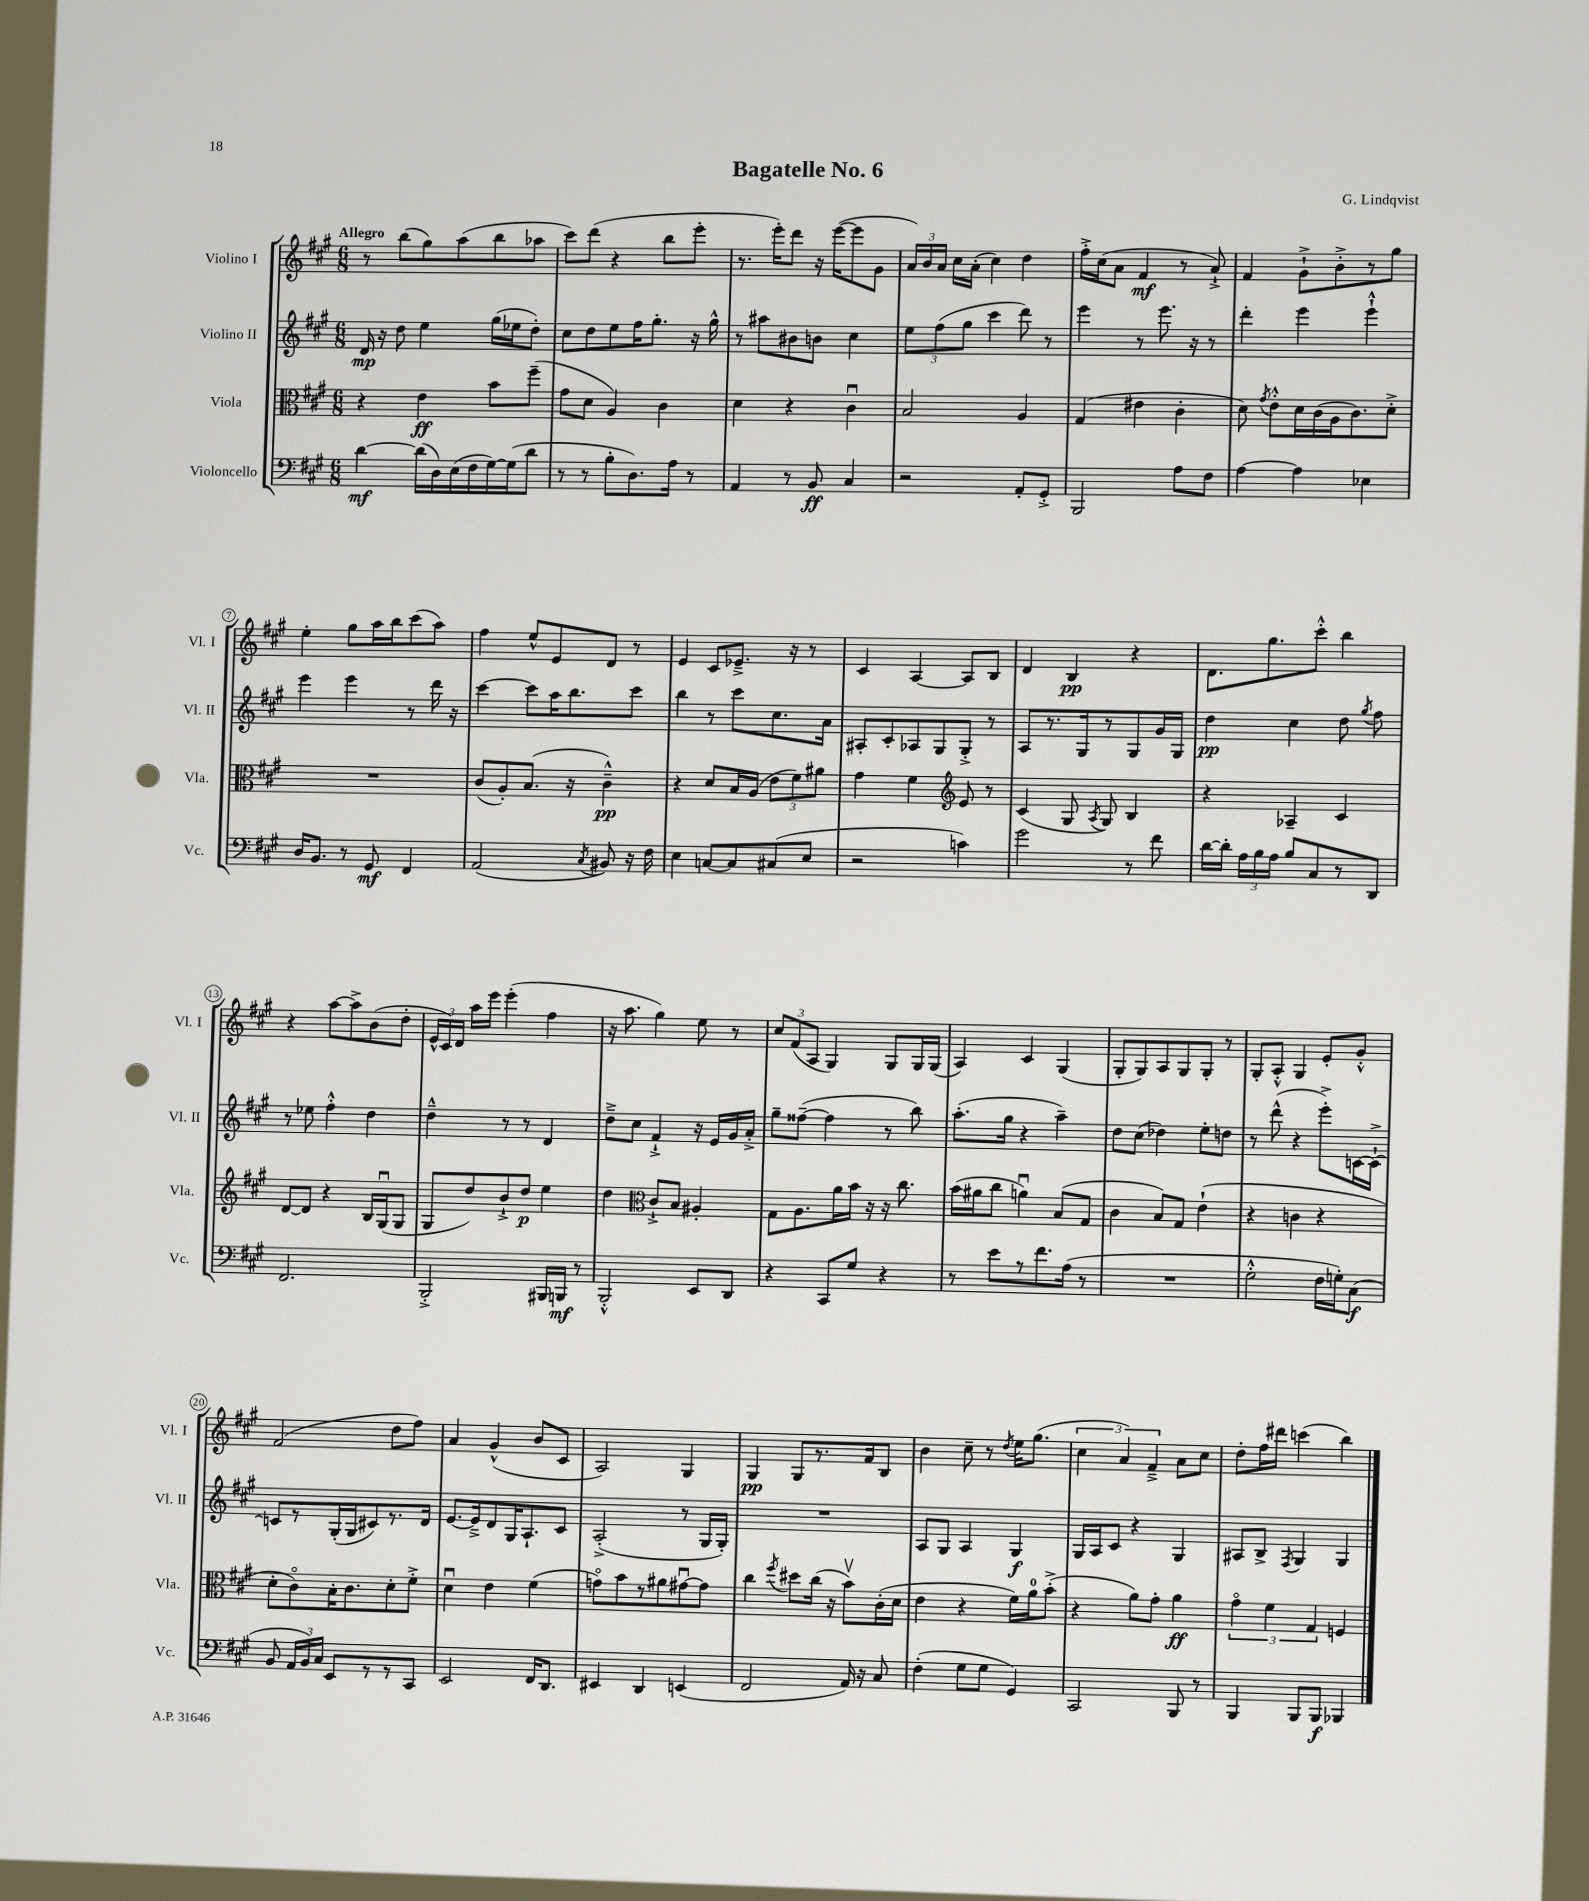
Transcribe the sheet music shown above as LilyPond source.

\header { title = "Bagatelle No. 6" composer = "G. Lindqvist" }
<<
\new StaffGroup <<
\new Staff = "s0" \with { instrumentName = "Violino I" shortInstrumentName = "Vl. I" } {
    \clef treble \key a \major \numericTimeSignature \time 6/8 \tempo "Allegro"
    \autoBeamOff r8 b''8[( gis''8) a''8( b''8 aes''8] |
    cis'''8[) d'''8]( r4 b''8[ e'''8]-. |
    r8. e'''16[-.) d'''8] r16 e'''16[~( e'''8 gis'8] |
    \tuplet 3/2 { a'16[) b'16 a'16] } cis''16[ a'16]-.( cis''4) d''4 |
    fis''16[-.-> cis''16( a'8] fis'4\mf r8 a'8-!->) |
    fis'4 gis'8[-!-> b'8-.-> r8 gis''8] |
    e''4-. gis''8[ a''16 b''16 cis'''8( a''8]) |
    fis''4 e''8[-^ e'8 d'8] r8 |
    e'4 cis'8[ ees'8.]---> r16 r8 |
    cis'4 a4~ a8[ b8] |
    d'4 b4\pp r4 |
    d'8.[ gis''8. cis'''8]-.-^ b''4 |
    r4 a''8[~ a''8-> b'8( d''8]-. |
    \tuplet 3/2 { e'16[-^ cis'16) d'16] } a''16[ e'''16] e'''4-.( fis''4 |
    r16 a''8. gis''4) e''8 r8 |
    \tuplet 3/2 { cis''8[ fis'8( a8] } gis4) gis8[ gis16 gis16]( |
    a4) cis'4 gis4( |
    gis8[-. gis8) a8 gis8 gis8]-. r8 |
    gis8[-. a8]-.-^ gis4 e'8[-. gis'8]-.-^ |
    fis'2( d''8[ fis''8]) |
    a'4 gis'4-^( b'8[ cis'8] |
    a2) gis4 |
    gis4\pp gis8[ r8. fis'16 b8] |
    b'4 cis''8-- r8 \acciaccatura { d''8 } e''16[ gis''8.]( |
    \tuplet 3/2 { cis''4 a'4) fis'4---> } a'8[ cis''8] |
    d''8[-. fis''16 dis'''16] c'''4( b''4) \bar "|." |
}
\new Staff = "s1" \with { instrumentName = "Violino II" shortInstrumentName = "Vl. II" } {
    \clef treble \key a \major \numericTimeSignature \time 6/8
    \autoBeamOff d'16\mp r16 d''8 e''4 gis''16[( ees''16 d''8]-.) |
    cis''8[ d''8 e''8 fis''16 gis''8.]-. r16 gis''16-^ |
    r8 ais''8[ bis'8 b'8] cis''4 |
    \tuplet 3/2 { e''8[ fis''8( gis''8] } cis'''4 d'''8) r8 |
    e'''4 r8 e'''8. r16 r8 |
    d'''4-. e'''4 e'''4-!-^ |
    e'''4 e'''4 r8 d'''16 r16 |
    cis'''4~ cis'''8[ a''16 b''8. cis'''8] |
    b''4 r8 cis'''8[ cis''8. a'16] |
    ais8[-. cis'8-. aes8 gis8 gis8]-.-> r8 |
    a8[ r8. gis16 r8 gis8 gis'16 gis16] |
    d''4\pp cis''4 d''8 \acciaccatura { gis''8 } fis''8 |
    r8 ees''8 fis''4-.-^ d''4 |
    d''4---^ r8 r8 d'4 |
    d''8[---> cis''8] fis'4-!-> r16 e'16[ gis'16 a'16]-.-> |
    gis''8[-- fisis''8]~--( fisis''4 r8 b''8) |
    a''8.[-.( gis''16] r4 a''4--) |
    d''8[ cis''8]( des''4) e''8[-. d''8] |
    r8 d'''8-^( r4 e'''8[-.->) c'16~ c'16]~-!-> |
    c'8[ r8 gis16-.( gis16 cis'8) r8. d'16] |
    e'8.[~ e'16---> d'8 gis16 a8.-! cis'8] |
    a2-.->( r8 gis16[ gis16]-.) |
    R2. |
    a8[ gis8] a4 gis4\f |
    gis16[ a16 cis'8] r4 gis4 |
    ais8[ b8]-> \acciaccatura { fis8 } gis4 gis4 \bar "|." |
}
\new Staff = "s2" \with { instrumentName = "Viola" shortInstrumentName = "Vla." } {
    \clef alto \key a \major \numericTimeSignature \time 6/8
    \autoBeamOff r4 e'4\ff b'8[ fis''8]--( |
    gis'8[ d'8] a4) cis'4 |
    d'4 r4 cis'4\downbow |
    b2 a4 |
    gis4( eis'4 cis'4-. |
    d'8) \acciaccatura { gis'8 } e'8[-.-^ d'16 cis'16( a16 cis'8.) d'8]-.-> |
    R2. |
    cis'8[( a8-.) b8.]( r16 cis'4---^\pp) |
    r4 d'8[ b16 a16]( \tuplet 3/2 { e'8[ fis'8) ais'8] } |
    gis'4 fis'4 \clef treble e'8 r8 |
    cis'4( gis8 \acciaccatura { a8 } gis8) b4 |
    r4 aes4-- cis'4 |
    d'8[~ d'8] r4 b16[ gis16\downbow( gis8] |
    gis8[ d''8) b'8-!-> d''8]\p e''4 |
    d''4 \clef alto cis'8[-!-> b8] ais4-. |
    gis8[ a8. a'16 b'16] r16 r16 cis''8. |
    b'16[( ais'16 cis''8] a'4\downbow) b8[( gis8] |
    cis'4 b8[) gis8] e'4-!( |
    r4 c'4 r4 |
    d'8[-. cis'8\flageolet) b16-. cis'8. d'8-. fis'8]-.-> |
    d'4\downbow e'4 fis'4( |
    g'8[\flageolet) b'8 r8 ais'8 gis'8~\downbow gis'8] |
    cis''4 \acciaccatura { fis''8 } dis''8[ cis''16]( r16 b'8[\upbow) cis'16-.( d'16] |
    e'4 r4 fis'16[) a'16-0 b'8]-.->( |
    r4 a'8[) gis'8]-. a'4\ff |
    \tuplet 3/2 { gis'4\flageolet fis'4 gis4 } f4 \bar "|." |
}
\new Staff = "s3" \with { instrumentName = "Violoncello" shortInstrumentName = "Vc." } {
    \clef bass \key a \major \numericTimeSignature \time 6/8
    \autoBeamOff d'4~\mf d'16[( d16) e16( fis16 gis16~) gis16( d'8] |
    r8 r8 b8[-. d8.) a16] r8 |
    a,4 r8 b,8\ff cis4 |
    r2 a,8[-. gis,8]-.-> |
    b,,2 a8[ fis8] |
    a4~ a4 ees4 |
    d16[ b,8.] r8 gis,8\mf fis,4 |
    a,2( \acciaccatura { cis8 } bis,8) r16 fis16 |
    e4 c8[~ c8 cis8( e8] |
    r2 c'4) |
    gis'2 r8 fis'8 |
    d'16[~ d'16]-. \tuplet 3/2 { a16[ b16 a16] } b8[ cis8 r8 d,8] |
    fis,2. |
    b,,2-.-> bis,,16[ b,,16]\mf r8 |
    b,,2-.-^ e,8[ d,8] |
    r4 cis,8[ gis8] r4 |
    r8 e'8[ r8 fis'8. a16]( r8 |
    R2. |
    gis2-.-^ fis16[ g16-.) cis8]\f( |
    b,8 \tuplet 3/2 { a,16[ b,16) cis16] } e,8[ r8 r8 cis,8] |
    e,2 fis,16[ d,8.] |
    eis,4 d,4 e,4( |
    fis,2 a,16) r16 cis8 |
    fis4-.( gis8[ gis8] gis,4) |
    cis,2 b,,8 r8 |
    b,,4 b,,8[ b,,8]\f bes,,4 \bar "|." |
}
>>
>>
\layout { \context { \Score \override BarNumber.stencil = #(make-stencil-circler 0.1 0.3 ly:text-interface::print) } }
